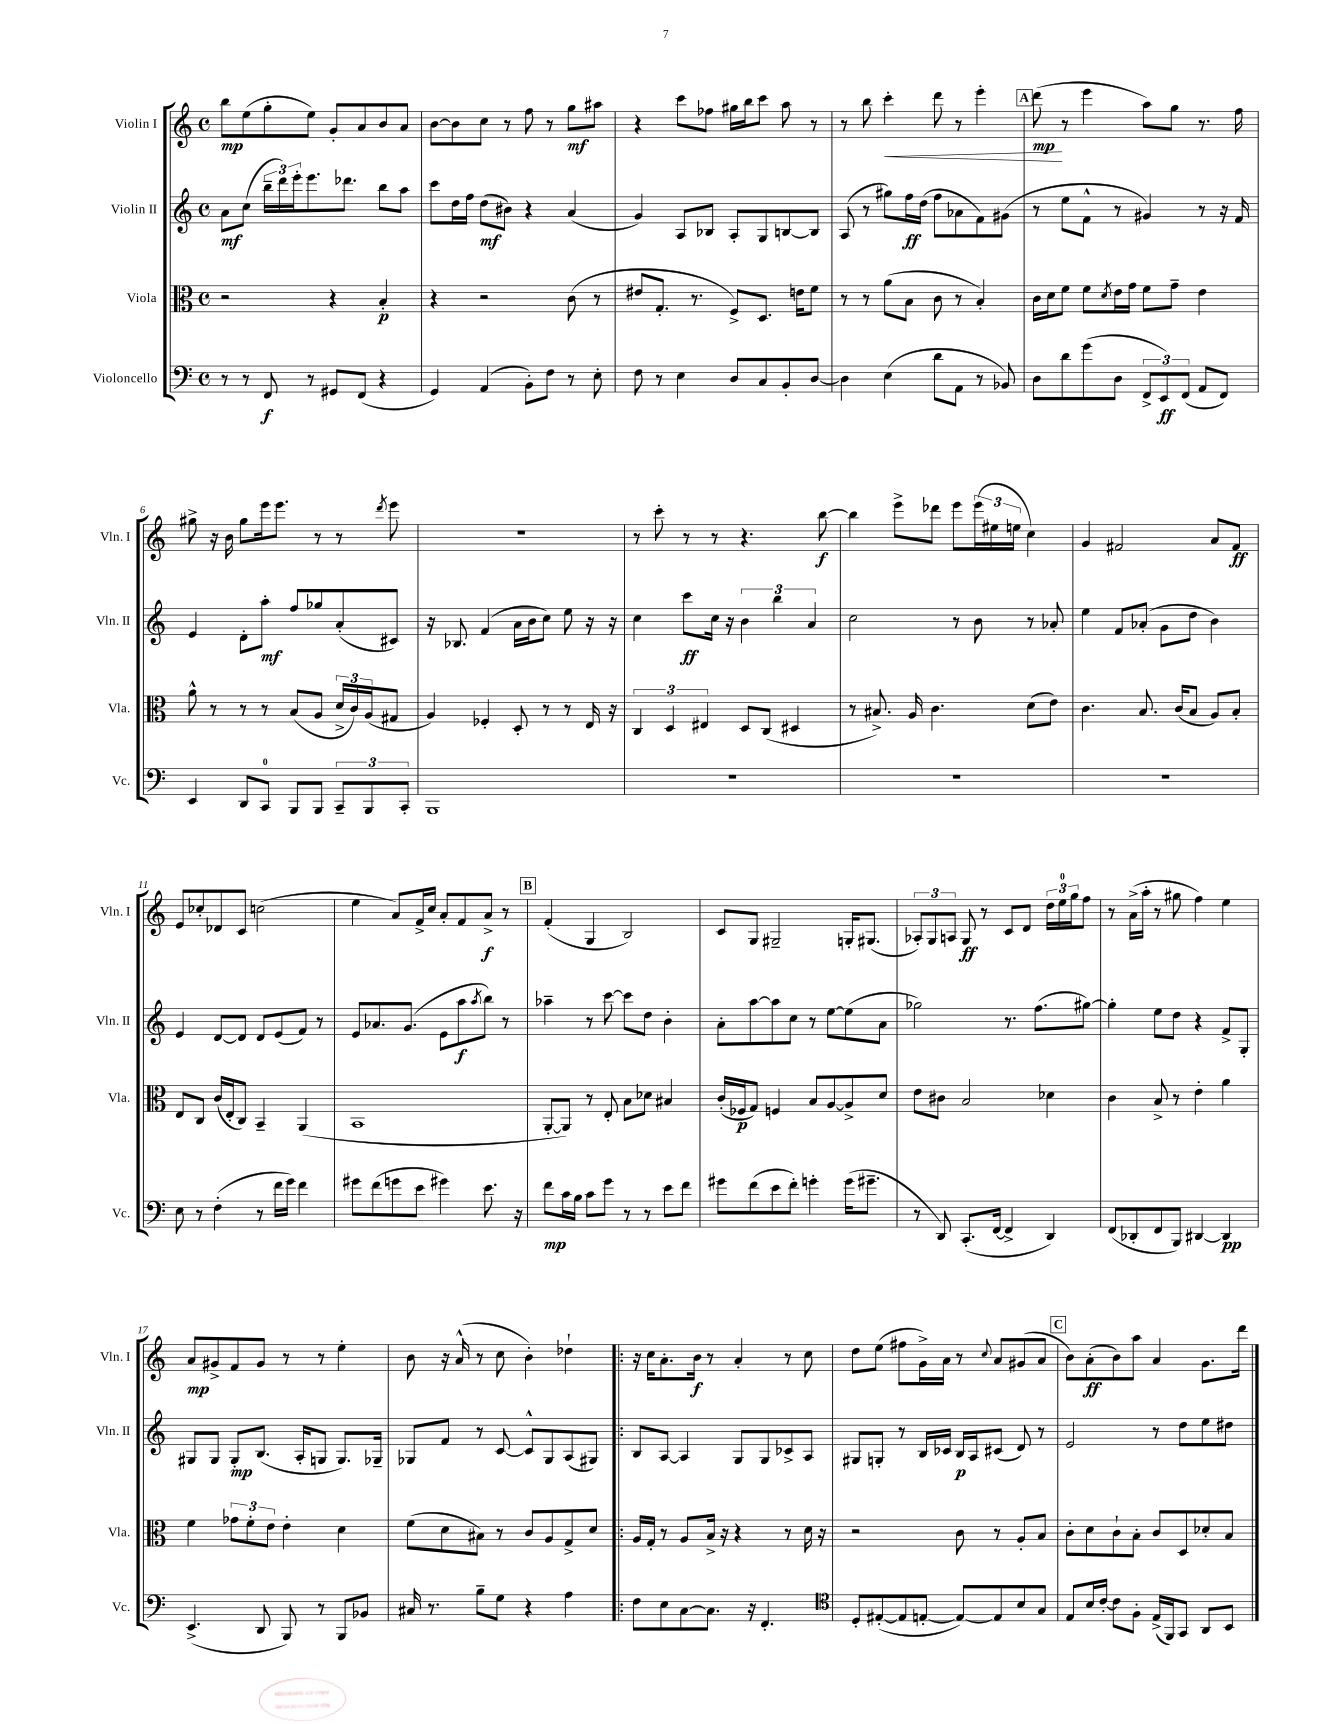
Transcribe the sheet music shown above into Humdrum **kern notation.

**kern	**dynam	**kern	**dynam	**kern	**dynam	**kern	**dynam
*part4	*part4	*part3	*part3	*part2	*part2	*part1	*part1
*staff4	*staff4	*staff3	*staff3	*staff2	*staff2	*staff1	*staff1
*I"Violoncello	*	*I"Viola	*	*I"Violin II	*	*I"Violin I	*
*I'Vc.	*	*I'Vla.	*	*I'Vln. II	*	*I'Vln. I	*
*clefF4	*	*clefC3	*	*clefG2	*	*clefG2	*
*k[]	*	*k[]	*	*k[]	*	*k[]	*
*M4/4	*	*M4/4	*	*M4/4	*	*M4/4	*
*met(c)	*	*met(c)	*	*met(c)	*	*met(c)	*
=1	=1	=1	=1	=1	=1	=1	=1
8r	.	2r	.	8a\L	mf	8bb\L	mp
8r	.	.	.	(8cc\J	.	(8ee\	.
8FF/	f	.	.	24bb~\LL	.	8gg'\	.
.	.	.	.	24ddd\)	.	.	.
.	.	.	.	24eee'\J	.	.	.
8r	.	.	.	8.eee\	.	8ee\J)	.
8GG#X/L	.	4r	.	.	.	8g'/L	.
.	.	.	.	8.ddd-X\J	.	.	.
(8FF/J	.	.	.	.	.	8a/	.
4r	.	4B'/	p	8bb\L	.	8b/	.
.	.	.	.	8aa\J	.	8a/J	.
=2	=2	=2	=2	=2	=2	=2	=2
4GG/)	.	4r	.	8ccc\L	.	[8b\L	.
.	.	.	.	16dd\L	.	8b\]	.
.	.	.	.	16ff\JJ	.	.	.
(4AA/	.	2r	.	(8dd\L	mf	8cc\J	.
.	.	.	.	8b#X\J)	.	8r	.
8BB'\L)	.	.	.	4r	.	8ff\	.
8F\J	.	.	.	.	.	8r	.
8r	.	(8c\	.	(4a/	.	8gg\L	mf
8E'\	.	8r	.	.	.	8aa#X\J	.
=3	=3	=3	=3	=3	=3	=3	=3
8F\	.	8e#X/L	.	4g/)	.	4r	.
8r	.	8.G'/J	.	.	.	.	.
4E\	.	.	.	8A/L	.	8ccc\L	.
.	.	8.r	.	.	.	.	.
.	.	.	.	8B-X/J	.	8ff-X\J	.
8D/L	.	8F^/L)	.	8A'/L	.	16gg#X\LL	.
.	.	.	.	.	.	16bb\J	.
8C/	.	8.D/J	.	8G/	.	8ccc\J	.
8BB'/	.	.	.	[8Bn/	.	8aa\	.
.	.	16en\KL	.	.	.	.	.
[8D/J	.	8f\J	.	8B/J]	.	8r	.
=4	=4	=4	=4	=4	=4	=4	=4
4D\]	.	8r	.	(8A/	.	8r	.
.	.	8r	.	8r	.	8bb\	.
!	!	!	!	!	!	!	!LO:HP:b
(4E\	.	(8a\L	.	8gg#X\L)	.	4ccc'\	<
.	.	8B\J	.	16ff\L	ff	.	.
.	.	.	.	(16dd\JJ	.	.	.
8d\L	.	8c\	.	8ff\L	.	8ddd\	.
8AA\J	.	8r	.	8a-X\	.	8r	.
8r	.	4B'/)	.	8f\)	.	4eee'\	.
8BB-X/)	.	.	.	(8g#X\J	.	.	.
!!LO:REH:place=s1:t=A
=5	=5	=5	=5	=5	=5	=5	=5
8D\L	.	16c\LL	.	8r	.	(8ddd\	mp
.	.	16d\J	.	.	.	.	.
8d\	.	8f\J	.	8ee\L	.	8r	[
(8g\	.	8f\L	.	8f^^\J	.	4eee\	.
.	.	8qd/	.	.	.	.	.
8D\J	.	16e\L	.	8r	.	.	.
.	.	16g\JJ	.	.	.	.	.
12FF^/L	.	8f\L	.	4g#X/)	.	8aa\L)	.
12EE/)	ff	.	.	.	.	.	.
.	.	8g~\J	.	.	.	8gg\J	.
(12FF/J	.	.	.	.	.	.	.
8AA/L	.	4e\	.	8r	.	8.r	.
8FF/J)	.	.	.	16r	.	.	.
.	.	.	.	16f/	.	16ff\	.
!!LO:LB:g=z
=6	=6	=6	=6	=6	=6	=6	=6
4EE/	.	8a^^\	.	4e/	.	8gg#X^\	.
.	.	8r	.	.	.	16r	.
.	.	.	.	.	.	16b\	.
8DD/L	.	8r	.	8d'\L	.	8gg#\L	.
8CC/J	.	8r	.	8aa'\J	mf	16eee\k	.
.	.	.	.	.	.	8.eee\J	.
8BBB/L	.	(8B/L	.	8ff/L	.	.	.
8BBB/J	.	8A/J	.	8gg-X/	.	8r	.
12CC~/L	.	24d^/LL	.	(8a'/	.	8r	.
.	.	24c/)	.	.	.	.	.
12BBB/	.	(24A/J	.	.	.	.	.
.	.	.	.	.	.	8qddd/	.
.	.	8G#X/J	.	8c#X/J)	.	8eee\	.
12CC'/J	.	.	.	.	.	.	.
=7	=7	=7	=7	=7	=7	=7	=7
1BBB	.	4A/)	.	16r	.	1r	.
.	.	.	.	8.B-X/	.	.	.
.	.	4F-X'/	.	(4f/	.	.	.
.	.	8D'/	.	16a\LL	.	.	.
.	.	.	.	16b\J	.	.	.
.	.	8r	.	8cc\J)	.	.	.
.	.	8r	.	8ee\	.	.	.
.	.	16E/	.	16r	.	.	.
.	.	16r	.	16r	.	.	.
=8	=8	=8	=8	=8	=8	=8	=8
1r	.	6C/	.	4cc\	.	8r	.
.	.	.	.	.	.	8ccc'\	.
.	.	6D/	.	.	.	.	.
.	.	.	.	8ccc\L	ff	8r	.
.	.	6E#X/	.	.	.	.	.
.	.	.	.	16cc\Jk	.	8r	.
.	.	.	.	16r	.	.	.
.	.	8D/L	.	6b\	.	4.r	.
.	.	(8C/J	.	.	.	.	.
.	.	.	.	6bb\	.	.	.
.	.	4D#X/	.	.	.	.	.
.	.	.	.	6a/	.	.	.
.	.	.	.	.	.	[8bb\	f
=9	=9	=9	=9	=9	=9	=9	=9
1r	.	8r	.	2cc\	.	4bb\]	.
.	.	8.B#X^/)	.	.	.	.	.
.	.	.	.	.	.	8eee^\L	.
.	.	16A/	.	.	.	.	.
.	.	4.c\	.	.	.	8ddd-X\J	.
.	.	.	.	8r	.	8eee\L	.
.	.	.	.	8b\	.	(24eee\L	.
.	.	.	.	.	.	24ee#X\	.
.	.	.	.	.	.	24een\JJ	.
.	.	(8d\L	.	8r	.	4cc\)	.
.	.	8e\J)	.	8a-X'/	.	.	.
=10	=10	=10	=10	=10	=10	=10	=10
1r	.	4.c\	.	4ee\	.	4g/	.
.	.	.	.	8f/L	.	2f#X/	.
.	.	8.B/	.	(8a-X'/J	.	.	.
.	.	.	.	8g\L	.	.	.
.	.	(16c/KL	.	.	.	.	.
.	.	8B/J	.	8dd\J	.	.	.
.	.	8A/L)	.	4b\)	.	8a/L	.
.	.	8B'/J	.	.	.	8f#/J	ff
!!LO:LB:g=z
=11	=11	=11	=11	=11	=11	=11	=11
8E\	.	8E/L	.	4e/	.	8e/L	.
8r	.	8C/J	.	.	.	8cc-X'/	.
(4F'\	.	(16c/LL	.	[8d/L	.	8d-X/	.
.	.	16E'/J	.	.	.	.	.
.	.	8C/J)	.	8d/J]	.	8c/J	.
8r	.	4BB~/	.	8d/L	.	(2ccn\	.
16f\LL	.	.	.	(8e/	.	.	.
16g\JJ)	.	.	.	.	.	.	.
4f\	.	(4AA/	.	8f/J)	.	.	.
.	.	.	.	8r	.	.	.
=12	=12	=12	=12	=12	=12	=12	=12
8g#X\L	.	1BB	.	8e/L	.	4ee\	.
(8f\	.	.	.	8.a-X/	.	.	.
8gn\	.	.	.	.	.	8a/L)	.
.	.	.	.	(8.g/J	.	.	.
8e\J	.	.	.	.	.	16f^/L	.
.	.	.	.	.	.	16cc/JJ	.
4g#X\)	.	.	.	8e\L	.	8a'/L	.
.	.	.	.	8aa\	f	8f/	.
.	.	.	.	8qaa/	.	.	.
8.e\	.	.	.	8bb\J)	.	8a^/J	f
.	.	.	.	8r	.	8r	.
16r	.	.	.	.	.	.	.
!!LO:REH:place=s1:t=B
=13	=13	=13	=13	=13	=13	=13	=13
8f\L	mp	[8AA'/L	.	4aa-X~\	.	(4f'/	.
16c\L	.	8AA/J])	.	.	.	.	.
16B\JJ	.	.	.	.	.	.	.
8c\L	.	8r	.	8r	.	4G/	.
8g\J	.	8E'/	.	[8ccc\	.	.	.
8r	.	8B\L	.	8ccc\L]	.	2B/)	.
8r	.	8d-X\J	.	8dd\J	.	.	.
8e\L	.	4B#X/	.	4b'\	.	.	.
8f\J	.	.	.	.	.	.	.
=14	=14	=14	=14	=14	=14	=14	=14
8g#X\L	.	(16c'/LL	.	8a'\L	.	8c/L	.
.	.	16F-X/J	p	.	.	.	.
(8f\	.	8G/J)	.	[8aa\	.	8G/J	.
8e\	.	4Fn/	.	8aa\]	.	2G#X~/	.
8f'\J)	.	.	.	8cc\J	.	.	.
4gn'\	.	8B/L	.	8r	.	.	.
.	.	[8A/	.	[8ee\L	.	.	.
(16g\KL	.	8A^/]	.	(8ee\]	.	16Gn'/KL	.
8.g#X~\J	.	.	.	.	.	(8.G#X/J	.
.	.	8d/J	.	8a\J	.	.	.
=15	=15	=15	=15	=15	=15	=15	=15
8r	.	8e\L	.	2gg-X\)	.	12A-X'/L)	.
.	.	.	.	.	.	12G/	.
8DD/)	.	8c#X\J	.	.	.	.	.
.	.	.	.	.	.	12An/J	.
(8.CC'/L	.	2B/	.	.	.	8G/	ff
.	.	.	.	.	.	8r	.
[16FF/Jk	.	.	.	.	.	.	.
4FF^/]	.	.	.	8.r	.	8c/L	.
.	.	.	.	.	.	8d/J	.
.	.	.	.	(8.ff\L	.	.	.
4DD/)	.	4d-X\	.	.	.	24dd\LL	.
.	.	.	.	.	.	24ee\	.
.	.	.	.	.	.	24gg\J	.
.	.	.	.	[8gg#X\J)	.	8ff\J	.
=16	=16	=16	=16	=16	=16	=16	=16
(8FF/L	.	4c\	.	4gg#'\]	.	8r	.
8DD-X'/	.	.	.	.	.	(16a^\LL	.
.	.	.	.	.	.	16aa'\JJ	.
8FF/	.	8B^/	.	8ee\L	.	8r	.
8BBB/J)	.	8r	.	8dd\J	.	8gg#X\	.
[4DD#X/	.	4e'\	.	4r	.	4ff\)	.
4DD#/]	pp	4a\	.	8f^/L	.	4ee\	.
.	.	.	.	8G'/J	.	.	.
!!LO:LB:g=z
=17	=17	=17	=17	=17	=17	=17	=17
(4.EE^/	.	4f\	.	8G#X/L	.	8a/L	mp
.	.	.	.	8G#/J	.	8g#X^/	.
.	.	12g-X\L	.	8G#'/L	mp	8f/	.
.	.	12f'\	.	.	.	.	.
8DD/	.	.	.	(8.B/J	.	8g#/J	.
.	.	12e\J	.	.	.	.	.
8BBB/)	.	4e'\	.	.	.	8r	.
.	.	.	.	16A'/KL	.	.	.
8r	.	.	.	8Gn/J	.	8r	.
8BBB/L	.	4d\	.	8.G/L)	.	4ee'\	.
8BB-X/J	.	.	.	.	.	.	.
.	.	.	.	16G-X~/Jk	.	.	.
=18	=18	=18	=18	=18	=18	=18	=18
16C#X/	.	(8f\L	.	8G-X/L	.	8b\	.
8.r	.	.	.	.	.	.	.
.	.	8d\	.	8f/J	.	16r	.
.	.	.	.	.	.	(16a^^/	.
8B~\L	.	8B#X\J)	.	8r	.	8r	.
8G\J	.	8r	.	[8c/	.	8cc\	.
4r	.	8c/L	.	8c^^/L]	.	4b'\)	.
.	.	8A/	.	8G-/	.	.	.
4A\	.	8G^/	.	(8A/	.	4dd-X`\	.
.	.	8d/J	.	8G#X/J)	.	.	.
=19!|:	=19!|:	=19!|:	=19!|:	=19!|:	=19!|:	=19!|:	=19!|:
8F\L	.	16A/LL	.	8B/L	.	16r	.
.	.	16G'/JJ	.	.	.	16cc\KL	.
8E\	.	8r	.	[8A/J	.	8.a'\	.
[8C\	.	8A/L	.	4A/]	.	.	.
.	.	.	.	.	.	16b\Jk	f
8.C\J]	.	16B^/Jk	.	.	.	8r	.
.	.	16r	.	.	.	.	.
.	.	4r	.	8G/L	.	4a'/	.
16r	.	.	.	.	.	.	.
4.FF'/	.	.	.	8G/	.	.	.
.	.	8r	.	8c-X^/	.	8r	.
.	.	16d\	.	8A/J	.	8cc\	.
.	.	16r	.	.	.	.	.
=20	=20	=20	=20	=20	=20	=20	=20
*clefC4	*	*	*	*	*	*	*
8D'/L	.	2r	.	8G#X/L	.	8dd\L	.
([8E#X'/	.	.	.	8Gn'/J	.	(8ee\J	.
8E#/]	.	.	.	8r	.	8ff#X\L	.
[8En'/J	.	.	.	16B/LL	.	16g^\L)	.
.	.	.	.	16c-X/JJ	.	16a\JJ	.
8E/L_)	.	8c\	.	16B/LL	p	8r	.
.	.	.	.	16A/J	.	.	.
.	.	.	.	.	.	8qqcc/	.
8E/]	.	8r	.	(8c#X/J	.	8a/L	.
8B/	.	8A'/L	.	8d/)	.	(8g#X/	.
8G/J	.	8B/J	.	8r	.	8a/J	.
!!LO:REH:place=s1:t=C
=21	=21	=21	=21	=21	=21	=21	=21
8E/L	.	8c'\L	.	2e/	.	8b\L)	.
16B/L	.	8d\	.	.	.	(8a'\	ff
[16c'/JJ	.	.	.	.	.	.	.
8c\L]	.	8c`\	.	.	.	8b\)	.
8F'\J	.	8B'\J	.	.	.	8aa\J	.
(16E^/LL	.	8c/L	.	8r	.	4a/	.
16FF/J)	.	.	.	.	.	.	.
8GG/J	.	8D/	.	8dd\L	.	.	.
8AA/L	.	8d-X'/	.	8ee\	.	8.g\L	.
8BB/J	.	8B/J	.	8dd#X\J	.	.	.
.	.	.	.	.	.	16ddd\Jk	.
==	==	==	==	==	==	==	==
*-	*-	*-	*-	*-	*-	*-	*-
